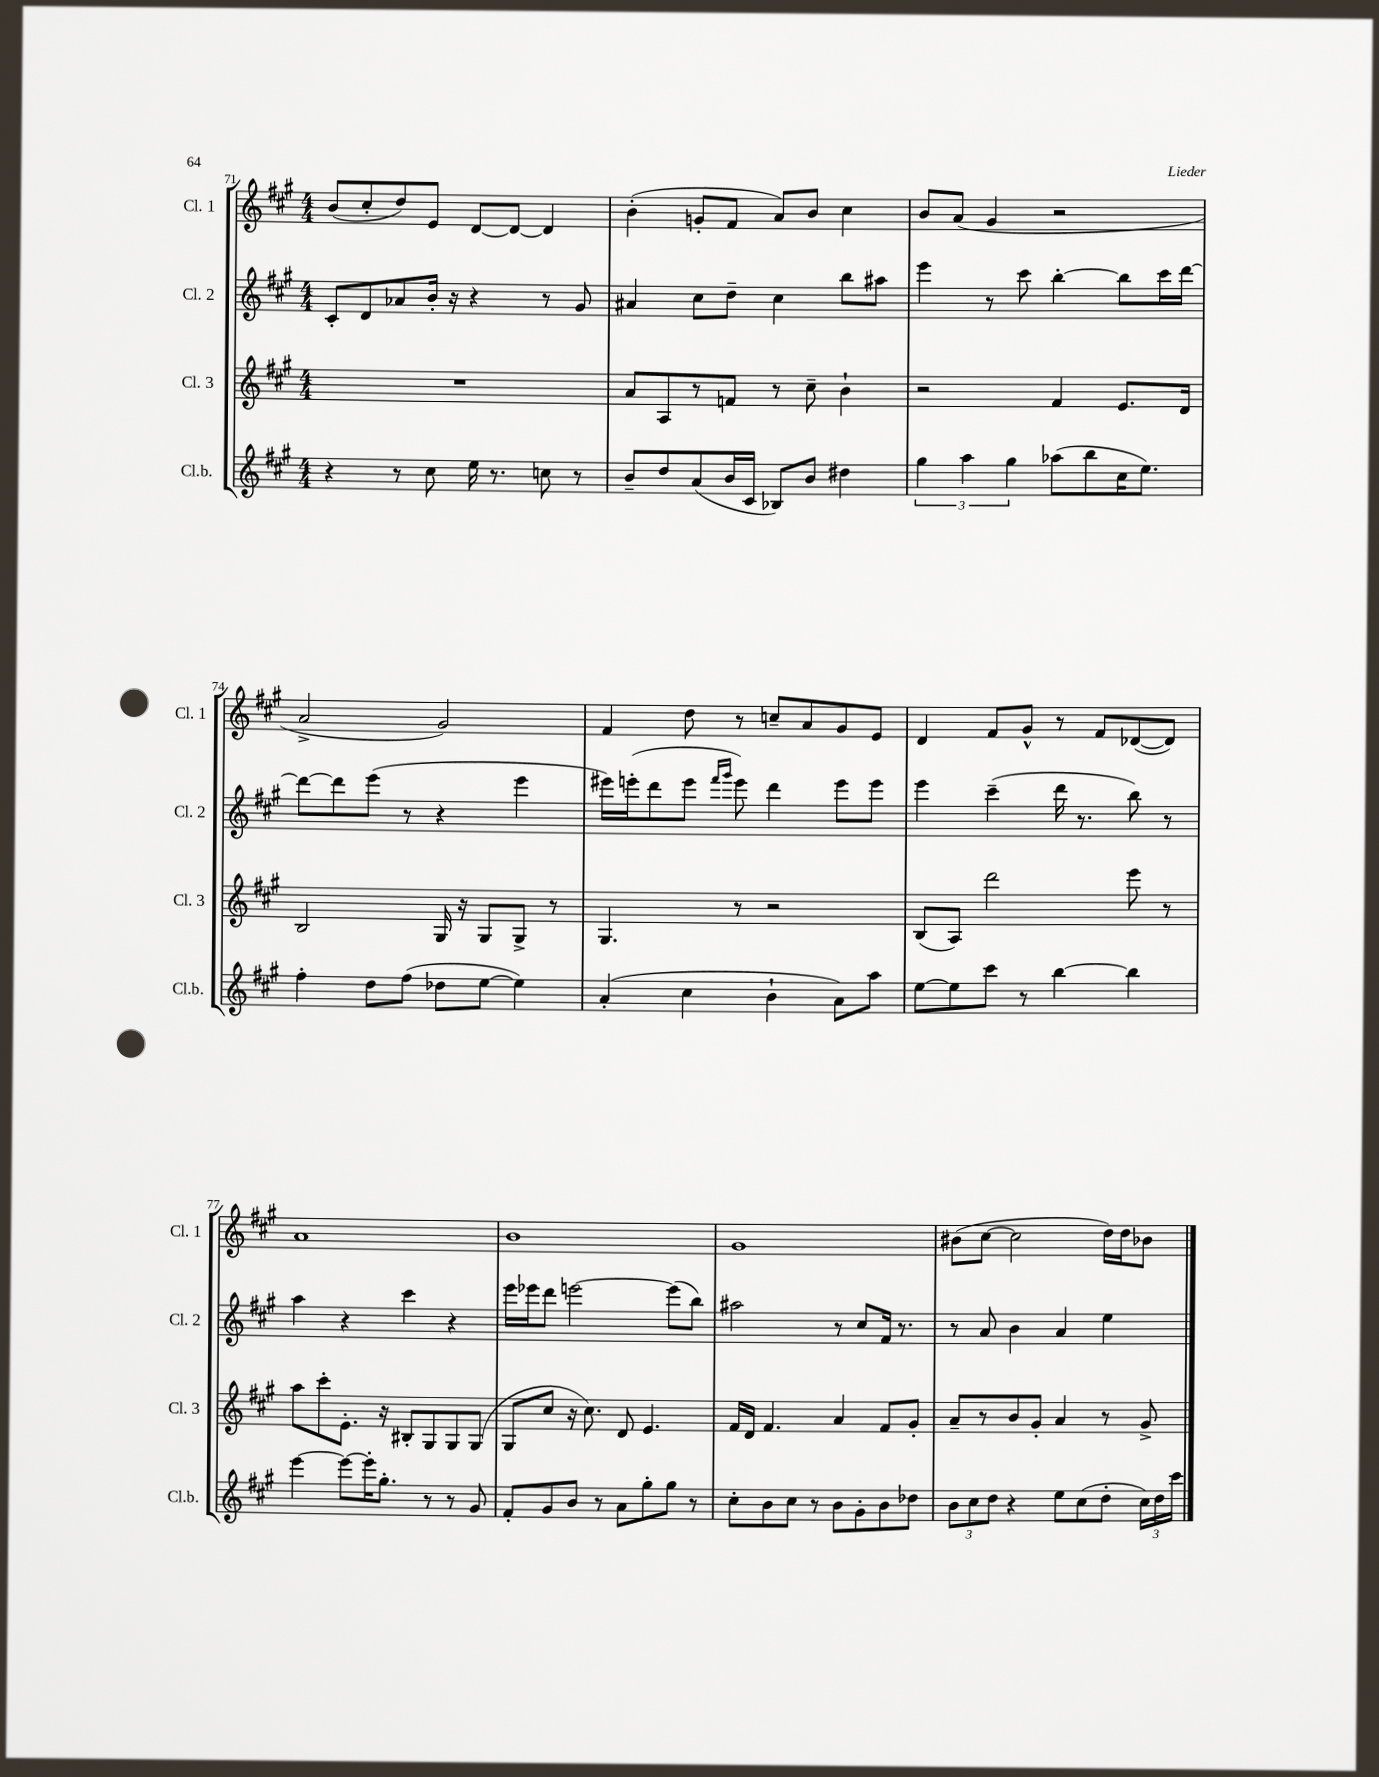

**kern	**kern	**kern	**kern
*part4	*part3	*part2	*part1
*staff4	*staff3	*staff2	*staff1
*I"Cl.b.	*I"Cl. 3	*I"Cl. 2	*I"Cl. 1
*I'Cl.b.	*I'Cl. 3	*I'Cl. 2	*I'Cl. 1
*clefG2	*clefG2	*clefG2	*clefG2
*k[f#c#g#]	*k[f#c#g#]	*k[f#c#g#]	*k[f#c#g#]
*M4/4	*M4/4	*M4/4	*M4/4
=71	=71	=71	=71
4r	1r	8c#'/L	(8b/L
.	.	8d/	8cc#'/
8r	.	8a-X/	8dd/)
8cc#\	.	16b'/Jk	8e/J
.	.	16r	.
16ee\	.	4r	[8d/L
8.r	.	.	.
.	.	.	8d/J_
8ccn\	.	8r	4d/]
8r	.	8g#/	.
=72	=72	=72	=72
8b~/L	8a/L	4a#X/	(4b'\
8dd/	8A/	.	.
(8a/	8r	8cc#\L	8gn'/L
16b/L	8fn/J	8dd~\J	8f#/J
16c#/JJ	.	.	.
8B-X/L)	8r	4cc#\	8a/L)
8b/J	8cc#~\	.	8b/J
4dd#X\	4b`\	8bb\L	4cc#\
.	.	8aa#X\J	.
=73	=73	=73	=73
6gg#\	2r	4eee\	8b/L
.	.	.	(8a/J
6aa\	.	.	.
.	.	8r	4g#/
6gg#\	.	.	.
.	.	8ccc#\	.
(8aa-X\L	4f#/	[4bb'\	2r
8bb\	.	.	.
16cc#\K	8.e/L	8bb\L]	.
8.ee\J)	.	.	.
.	.	16ccc#\L	.
.	16d/Jk	[16ddd\JJ	.
!!LO:LB:g=z
=74	=74	=74	=74
4ff#'\	2B/	8ddd\L_	2a^/
.	.	8ddd\]	.
8dd\L	.	(8eee\J	.
(8ff#\J	.	8r	.
8dd-X\L	16G#/	4r	2g#/)
.	16r	.	.
[8ee\J	8G#/L	.	.
4ee\])	8G#^/J	4eee\	.
.	8r	.	.
=75	=75	=75	=75
(4a'/	4.G#/	16eee#X\LL)	4f#/
.	.	(16eeen'\J	.
.	.	8ddd\	.
4cc#\	.	8eee\J	8dd\
.	.	16qqfff#/LL	.
.	.	16qqggg#/JJ	.
.	8r	8eee\)	8r
4b`\	2r	4ddd\	8ccn~/L
.	.	.	8a/
8a\L)	.	8eee\L	8g#/
8aa\J	.	8eee\J	8e/J
=76	=76	=76	=76
[8ee\L	(8B/L	4eee\	4d/
8ee\]	8A/J)	.	.
8ccc#\J	2ddd\	(4ccc#~\	8f#/L
8r	.	.	8g#^^/J
[4bb\	.	16ddd\	8r
.	.	8.r	.
.	.	.	8f#/L
4bb\]	8eee\	8bb\)	([8d-X/
.	8r	8r	8d-/J])
!!LO:LB:g=z
=77	=77	=77	=77
[4eee\	8aa\L	4aa\	1a
.	8ccc#'\	.	.
8eee\L_	8.e'\J	4r	.
16eee'\K]	.	.	.
8.gg#'\J	16r	.	.
.	8B#X'/L	4ccc#\	.
8r	8G#/	.	.
8r	8G#/	4r	.
8g#/	(8G#/J	.	.
=78	=78	=78	=78
8f#'/L	8G#/L	16eee\LL	1b
.	.	16eee-X\J	.
8g#/	8cc#/J	8ddd\J	.
8b/J	16r	[2eeen\	.
.	8.cc#\)	.	.
8r	.	.	.
8a\L	8d/	.	.
8gg#'\	4.e/	.	.
8gg#\J	.	(8eee\L]	.
8r	.	8bb\J)	.
=79	=79	=79	=79
8cc#'\L	16f#/LL	2aa#X\	1g#
.	16d/JJ	.	.
8b\	4.f#/	.	.
8cc#\J	.	.	.
8r	.	.	.
8b\L	4a/	8r	.
8g#'\	.	8cc#/L	.
8b\	8f#/L	16f#/Jk	.
.	.	8.r	.
8dd-X\J	8g#'/J	.	.
=80	=80	=80	=80
12b\L	8a~/L	8r	(8b#X\L
12cc#\	.	.	.
.	8r	8a/	[8cc#\J
12dd\J	.	.	.
4r	8b/	4b\	2cc#\]
.	8g#'/J	.	.
8ee\L	4a/	4a/	.
(8cc#\	.	.	.
8dd'\J	8r	4ee\	16dd\LL)
.	.	.	16dd\J
24cc#\LL)	8g#^/	.	8b-X\J
24dd\	.	.	.
24ccc#\JJ	.	.	.
==	==	==	==
*-	*-	*-	*-
